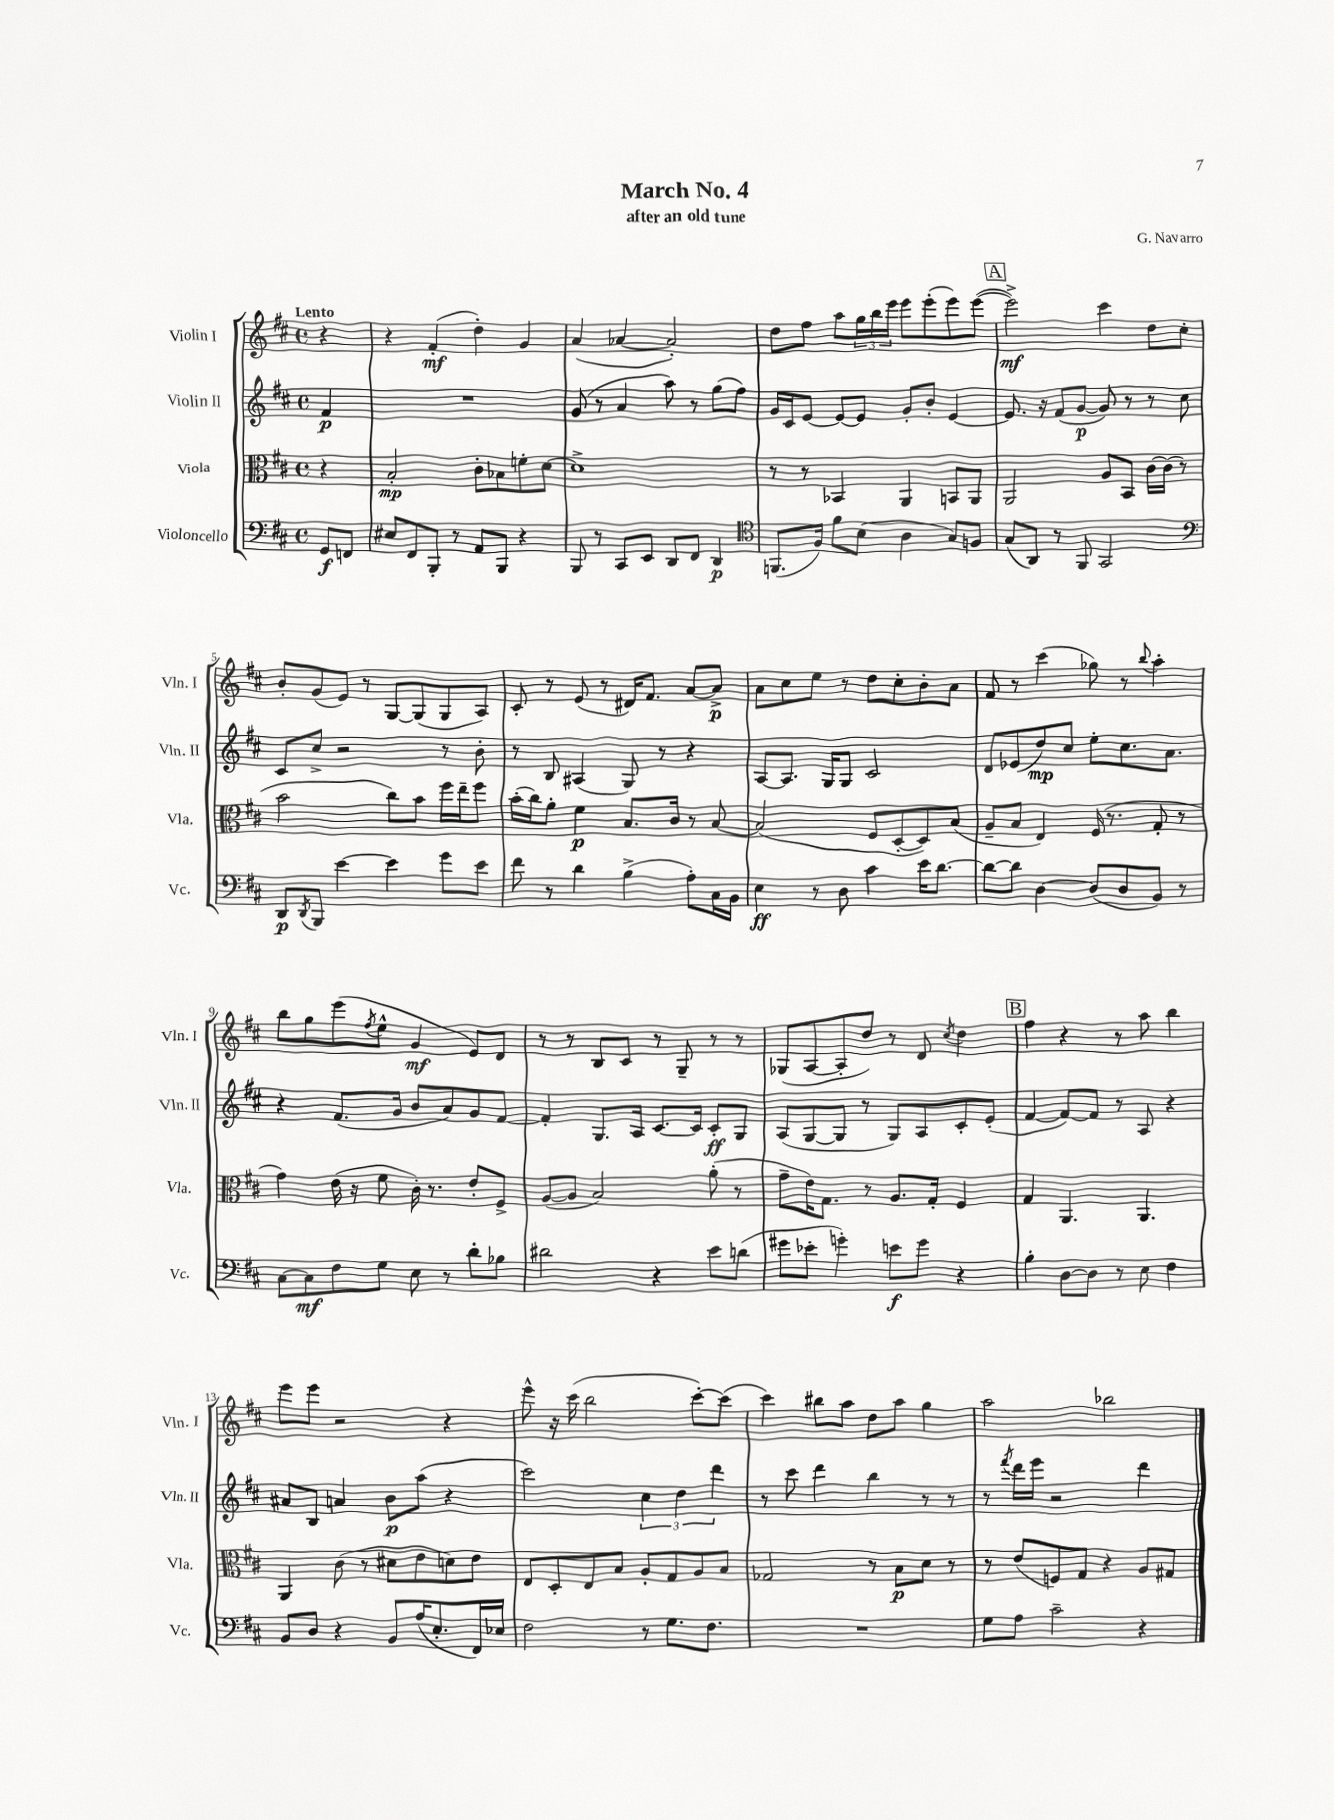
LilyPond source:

\header { title = "March No. 4" composer = "G. Navarro" subtitle = "after an old tune" }
<<
\new StaffGroup <<
\new Staff = "s0" \with { instrumentName = "Violin I" shortInstrumentName = "Vln. I" } {
    \clef treble \key d \major \defaultTimeSignature \time 4/4 \partial 4 \tempo "Lento"
    r4 |
    r4 fis'4-.\mf( d''4-.) g'4 |
    a'4( aes'4~ aes'2-.) |
    d''8 fis''8 a''8 \tuplet 3/2 { g''16 b''16 e'''16 } e'''8 e'''8-.( e'''8) e'''8~( |
    \mark \markup { \box "A" } e'''2->\mf) cis'''4 d''8 cis''8-. |
    b'8-. g'8( e'8) r8 g8~ g8( g8 a8) |
    cis'8-. r8 e'8( r8 dis'16) fis'8. a'8~ a'8->\p |
    a'8 cis''8 e''8 r8 d''8 cis''8-. b'8-. a'8 |
    fis'8 r8 cis'''4( ges''8) r8 \appoggiatura { b''8 } a''4-. |
    b''8 g''8 e'''8( \acciaccatura { fis''8 } e''8-^ g'4\mf e'8) d'8 |
    r8 r8 b8 cis'8 r8 g8-- r8 r8 |
    ges8( a8~ a8-. d''8) r8 d'8 \acciaccatura { cis''8 } d''4 |
    \mark \markup { \box "B" } fis''4 r4 r8 a''8 b''4 |
    e'''8 e'''8 r2 r4 |
    e'''8-^ r16 cis'''16( b''2 cis'''8~-.) cis'''8( |
    cis'''4) bis''8 a''8 d''8 a''8 g''4 |
    a''2 bes''2 \bar "|." |
}
\new Staff = "s1" \with { instrumentName = "Violin II" shortInstrumentName = "Vln. II" } {
    \clef treble \key d \major \defaultTimeSignature \time 4/4 \partial 4
    fis'4\p |
    R1 |
    g'8( r8 a'4 a''8) r8 g''8( fis''8) |
    g'16 cis'16 e'8~ e'8~ e'8 g'8-. b'8-. e'4~ |
    \mark \markup { \box "A" } e'8. r16 fis'8( g'8~\p g'8) r8 r8 cis''8 |
    cis'8 cis''8-> r2 r8 b'8-. |
    r8 b8 ais4( g8) r8 r4 |
    a8~ a8. g16 g8 cis'2 |
    d'8 ees'8( d''8\mp) cis''8 e''8-. cis''8. a'8. |
    r4 fis'8.( g'16 b'8 a'8) g'8 fis'8~ |
    fis'4-. g8. a16 cis'8.~ cis'16 cis'8-.\ff g8 |
    a8( g8~ g8 r8 g8) a8 cis'8-. e'8-.( |
    \mark \markup { \box "B" } fis'4~ fis'8~) fis'8 r8 a8 r4 |
    ais'8 b8 a'4 b'8\p a''8( r4 |
    cis'''2) \tuplet 3/2 { cis''4 d''4 d'''4 } |
    r8 cis'''8 d'''4 b''4 r8 r8 |
    r8 \acciaccatura { fis'''8 } d'''16 e'''16 r2 d'''4 \bar "|." |
}
\new Staff = "s2" \with { instrumentName = "Viola" shortInstrumentName = "Vla." } {
    \clef alto \key d \major \defaultTimeSignature \time 4/4 \partial 4
    r4 |
    b2-.\mp cis'8-. bes8 f'8-. d'8~ |
    d'1-> |
    r8 r8 bes,4 a,4 b,8 a,8 |
    \mark \markup { \box "A" } a,2 a8 b,8 cis'16~ cis'16( r8 |
    b'2 cis''8) b'8 fis''16 e''16-- fis''8 |
    b'16-.( cis''16) a'8-. fis'4\p b8. cis'16 r8 b8~ |
    b2( fis8 d8~-. d8) b8( |
    a8-- b8 e4) fis16( r8. g8-. r8 |
    g'4) e'16( r16 fis'8 cis'16-.) r8. e'8-. fis8-> |
    a8~( a8 b2) a'8-.( r8 |
    g'8-- e'16) g8. r8 a8. g16-. fis4 |
    \mark \markup { \box "B" } g4 a,4. a,4. |
    a,4 cis'8( r8 dis'8 e'8 d'8) e'8 |
    e8 d8-. e8 b8 a8-. g8 a8 b8 |
    ges2 r8 b8\p d'8 r8 |
    r8 e'8( f8) g8 r4 a8 gis8 \bar "|." |
}
\new Staff = "s3" \with { instrumentName = "Violoncello" shortInstrumentName = "Vc." } {
    \clef bass \key d \major \defaultTimeSignature \time 4/4 \partial 4
    g,8\f f,8 |
    eis8 fis,8 b,,8-. r8 a,8 b,,8 r4 |
    b,,8 r8 cis,8 e,8 d,8 fis,8 d,4\p |
    \clef tenor f,8.( fis16) fis'8 b8( a4 g8) f8 |
    \mark \markup { \box "A" } g8( a,8) r8 fis,8 g,2 |
    \clef bass d,8\p \acciaccatura { d,8 } b,,8 e'4~ e'4 g'8 e'8 |
    fis'8 r8 d'4 b4->( a8-.) cis16 b,16 |
    e4\ff r8 d8 cis'4 e'16 d'8.~ |
    d'8~ d'8 d4~ d8( d8 b,8) r8 |
    cis8~ cis8\mf fis8 g8 e8 r8 d'8-. bes8 |
    dis'2 r4 e'8 d'8( |
    gis'8 ees'8-. g'4-.) e'8\f g'8 r4 |
    \mark \markup { \box "B" } b4-. d8~ d8 r8 e8 fis4 |
    b,8 d8 r4 b,8 a16( e8.-. fis,16) ees16 |
    fis2 r8 g8. fis8. |
    R1 |
    g8 a8 cis'2-- r4 \bar "|." |
}
>>
>>
